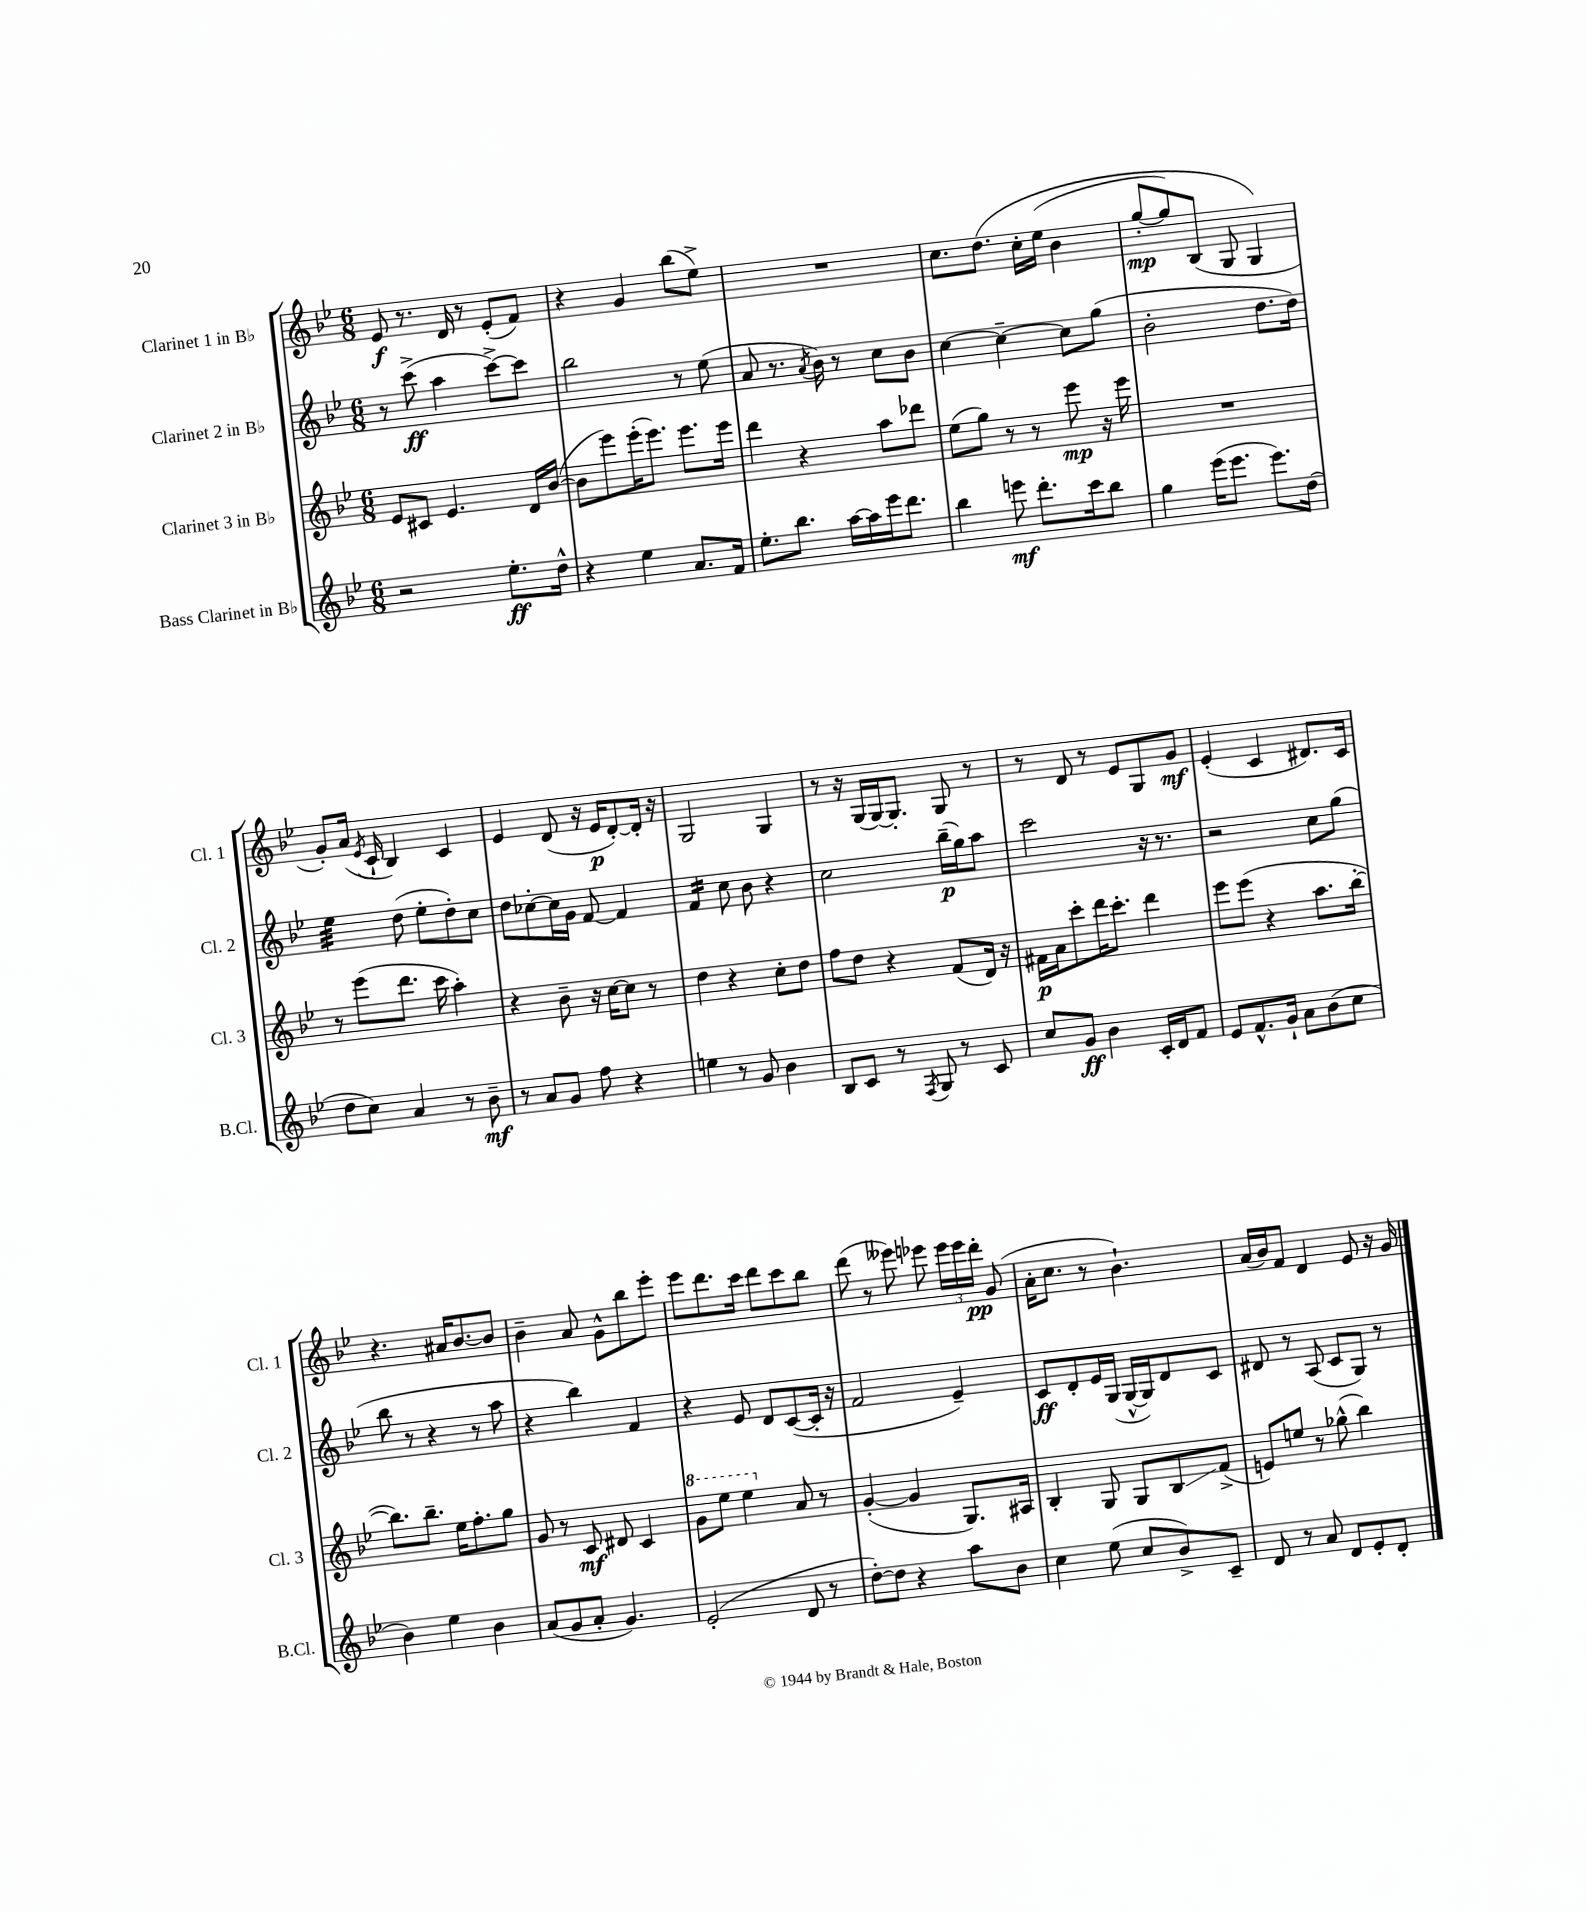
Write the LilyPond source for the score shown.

<<
\new StaffGroup <<
\new Staff = "s0" \with { instrumentName = "Clarinet 1 in Bb" shortInstrumentName = "Cl. 1" } {
    \clef treble \key bes \major \numericTimeSignature \time 6/8
    \autoBeamOff ees'8\f r8. d'16 r8 ees'8[-.( f'8]) |
    r4 g'4 bes''8[( ees''8]->) |
    R2. |
    c''8.[ d''8.]\( c''16[-. ees''16]( bes'4 |
    g''8[~-.\mp g''8) bes8]( g8 g4\) |
    g'8[-.) a'16]( \acciaccatura { ees'8 } c'16-! bes4) c'4 |
    ees'4 d'8( r16 ees'16[\p d'8~-.) d'16]-. r16 |
    g2 g4 |
    r8 r16 g16[( g16~) g8.]-. g8 r8 |
    r8 d'8 r8 ees'8[ g8 g'8]\mf |
    ees'4-.( c'4 dis'8.[) c'16] |
    r4. ais'16[ bes'8.~ bes'8] |
    bes'4-- a'8 g'8[-^ bes''8 ees'''8]-. |
    ees'''8[ d'''8. c'''16] d'''8[ c'''8 bes''8] |
    d'''8( r8 eeses'''8) ees'''8 \tuplet 3/2 { ees'''16[ ees'''16 d'''16]-.\pp } g'8( |
    a'16[-. c''8.] r8 bes'4.-!) |
    a'16[( bes'16) f'8] d'4 ees'8 r16 g'16 \bar "|." |
}
\new Staff = "s1" \with { instrumentName = "Clarinet 2 in Bb" shortInstrumentName = "Cl. 2" } {
    \clef treble \key bes \major \numericTimeSignature \time 6/8
    \autoBeamOff r8 c'''8->\ff( a''4 c'''8[~->) c'''8] |
    bes''2 r8 ees''8( |
    a'8 r8. \acciaccatura { a'8 } bes'16) r8 c''8[ bes'8] |
    c''4~ c''4~-- c''8[ g''8]( |
    bes'2-. d''8.[ d''16]) |
    ees''4:32 d''8( ees''8[-. d''8-.) c''8] |
    d''8[ ces''8~-. ces''16 g'16] f'8~ f'4 |
    f'4:16 c''8 bes'8 r4 |
    c''2 bes''16[--\p( g''16) a''8] |
    c'''2 r16 r8. |
    r2 c''8[ g''8]( |
    bes''8 r8 r4 r8 a''8 |
    r4 bes''4) f'4 |
    r4 ees'8 d'8[ c'8~( c'16]-. r16 |
    f'2 ees'4--) |
    c'8[\ff d'8-. ees'16 g16]( g16[~-^ g16) d'8 c'8] |
    dis'8 r8 a8( c'8[ g8]) r8 \bar "|." |
}
\new Staff = "s2" \with { instrumentName = "Clarinet 3 in Bb" shortInstrumentName = "Cl. 3" } {
    \clef treble \key bes \major \numericTimeSignature \time 6/8
    \autoBeamOff ees'8[ cis'8] ees'4. d'16[ bes'16]~( |
    bes'8[ ees'''8) ees'''16-.( ees'''8.]) ees'''8.[ ees'''16] |
    d'''4 r4 a''8[ des'''8] |
    ees''8[( g''8]) r8 r8 ees'''8\mp r16 ees'''16 |
    R2. |
    r8 ees'''8[( d'''8.] c'''16 a''4-.) |
    r4 bes'8-- r16 c''16[~ c''8] r8 |
    d''4 r4 c''8[-. d''8] |
    f''8[ d''8] r4 f'8[( d'16]) r16 |
    fis'16[\p a'16 c'''8-. d'''16 c'''8.]-. d'''4 |
    ees'''8[ ees'''8]( r4 a''8.[ bes''16]~-. |
    bes''8.[) bes''8.]-- ees''16[ f''8.-. g''8] |
    g'8 r8 c'8\mf dis'8 c'4 |
    \ottava #1 g''8[ ees'''8] ees'''4 \ottava #0 a'8 r8 |
    g'4~-.( g'4 g8.[) ais16] |
    bes4-. g8 g8[ bes8\glissando f'8]->( |
    e'8[) e''8] r8 ges''8-^( bes''4) \bar "|." |
}
\new Staff = "s3" \with { instrumentName = "Bass Clarinet in Bb" shortInstrumentName = "B.Cl." } {
    \clef treble \key bes \major \numericTimeSignature \time 6/8
    \autoBeamOff r2 ees''8.[-.\ff d''16]-^ |
    r4 ees''4 a'8.[ f'16] |
    ees''8.[-. bes''8.] a''16[~ a''16 ees'''16 d'''8.] |
    bes''4 e'''8\mf d'''8.[-. c'''16 bes''8] |
    g''4 ees'''16[( ees'''8.] ees'''8.[) d''16]( |
    d''8[ c''8]) a'4 r8 bes'8--\mf |
    r8 a'8[ g'8] f''8 r4 |
    e''4 r8 g'8 bes'4 |
    bes8[ c'8] r8 \acciaccatura { f8 } g8 r8 c'8 |
    c''8[ g'8]\ff bes'4 c'16[-. d'16 f'8] |
    ees'8[ f'8.-^ g'16]-! a'8[ bes'8( c''8] |
    bes'4) ees''4 bes'4 |
    a'8[( g'8 a'8]-. g'4.) |
    ees'2-.( d'8 r8 |
    d''8[~-.) d''8] r4 a''8[ bes'8] |
    c''4 ees''8( c''8[ bes'8->) c'8]-- |
    d'8 r8 a'8 d'8[ ees'8-. d'8]-. \bar "|." |
}
>>
>>
\layout { \context { \Score \remove "Bar_number_engraver" } }
